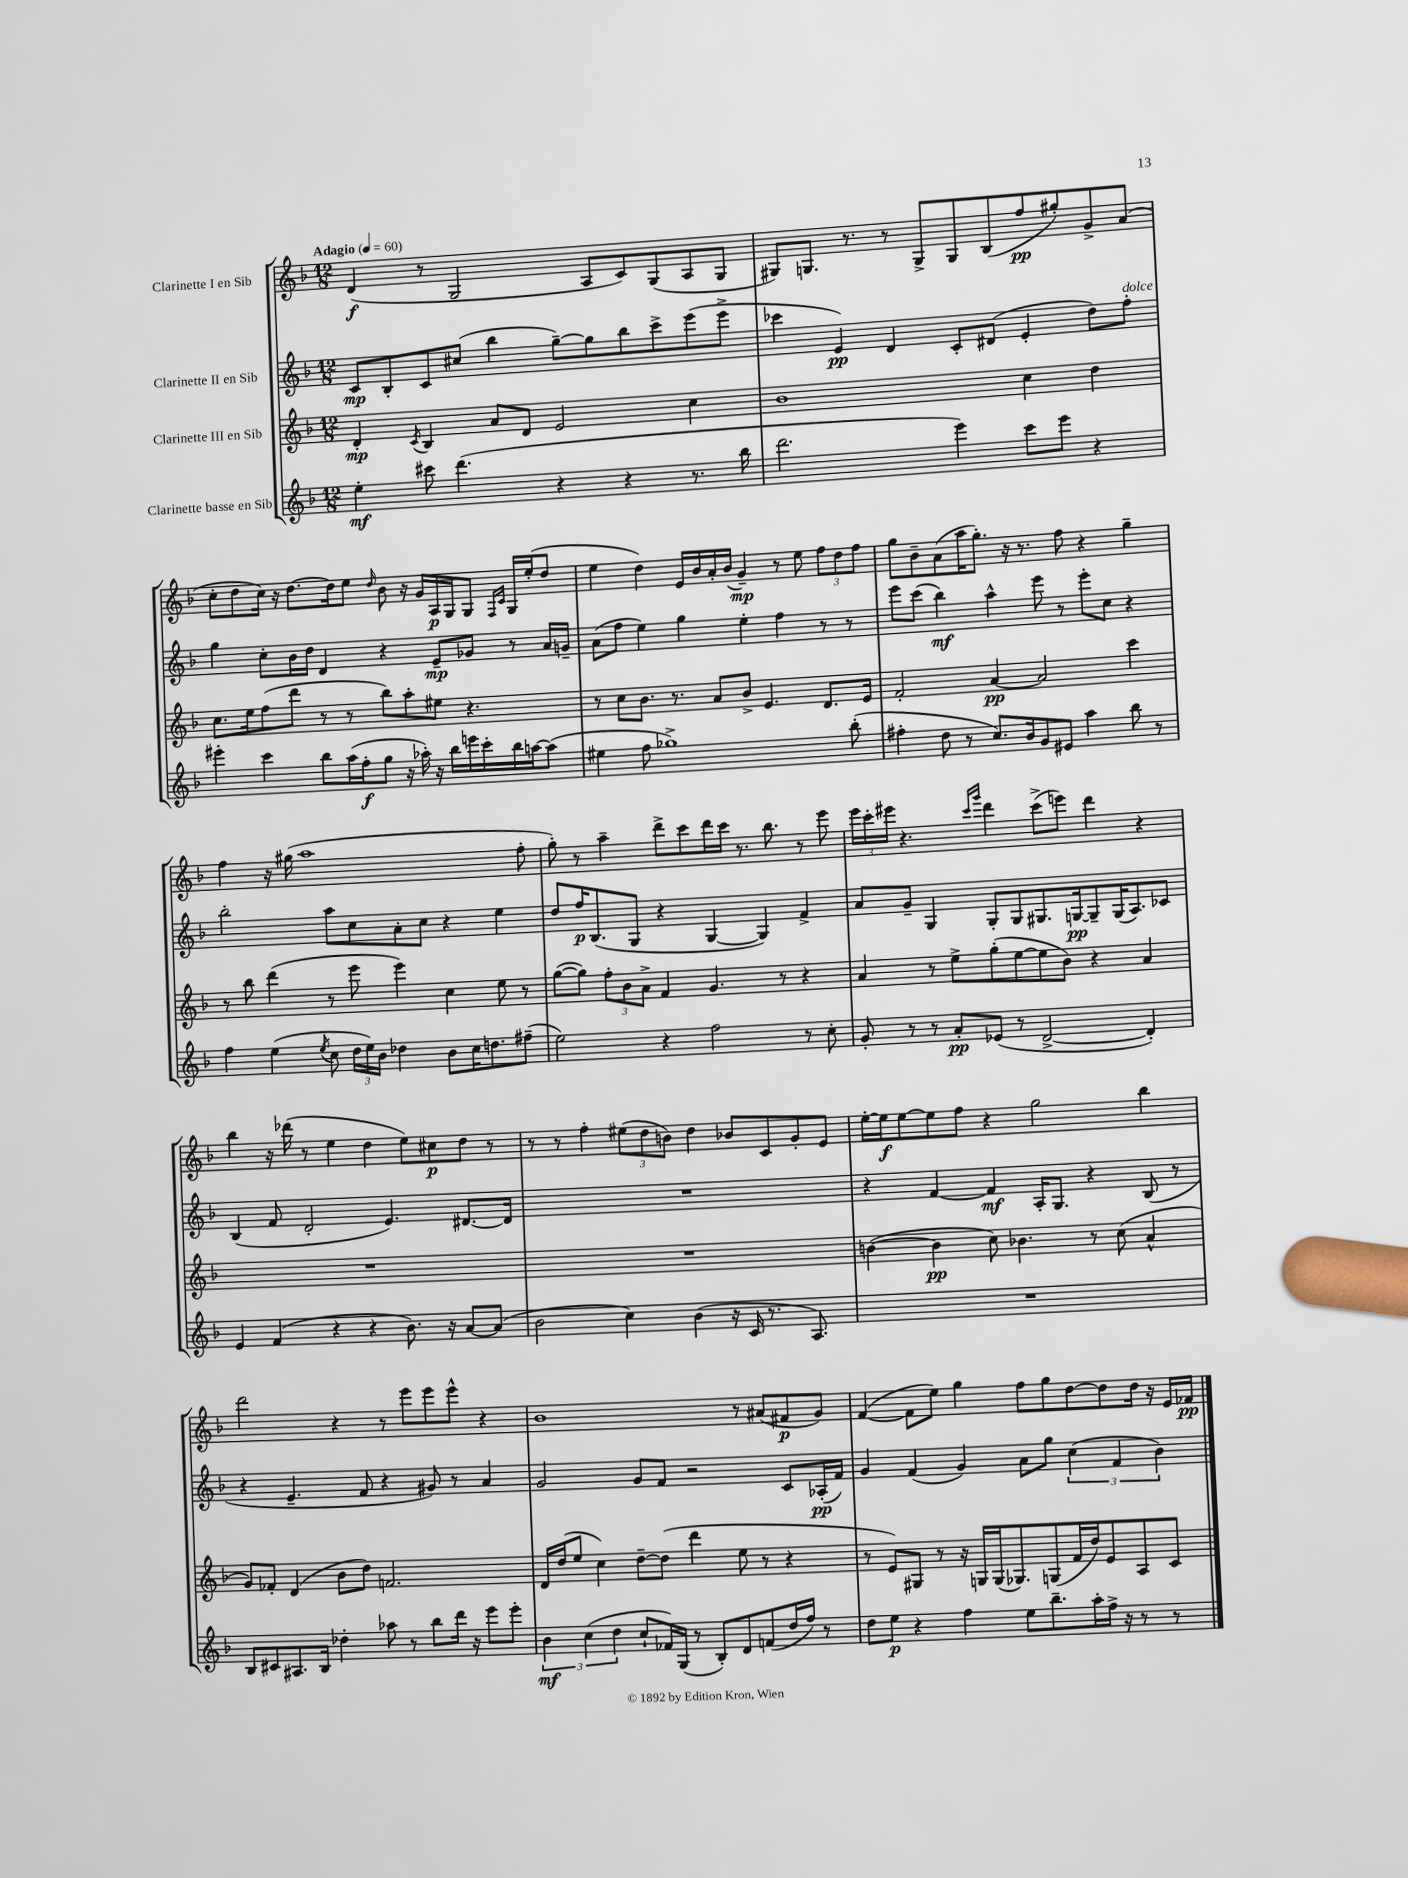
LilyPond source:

<<
\new StaffGroup <<
\new Staff = "s0" \with { instrumentName = "Clarinette I en Sib" } {
    \clef treble \key f \major \numericTimeSignature \time 12/8 \tempo "Adagio" 4 = 60
    \autoBeamOff d'4\f( r8 g2 a8[ c'8) g8( a8 g8] |
    gis8[) g8.] r8. r8 g8[-> g8 bes8( f''8\pp gis''8-.) g'8-> a'8]( |
    c''8[-. d''8 c''16]) r16 d''8.[~ d''16 e''8] \grace { d''16 } bes'8 r16 g'16[ a16\p g16 g8] \grace { f16[ c'16] } g16[ e''16-.( d''8] |
    e''4 d''4) e'16[ bes'16 a'16-. bes'16]( g'4--\mp) r8 e''8 \tuplet 3/2 { f''8[ d''8 f''8] } |
    g''8[ bes'8-- a'8( a''16 g''8.]-.) r16 r8. f''8 r4 g''4-- |
    f''4 r16 gis''16( a''1 f''8-. |
    g''8-.) r8 a''4-- d'''8[-> c'''8 d'''16 c'''16] r8. bes''8. r8 e'''8 |
    \tuplet 3/2 { e'''16[ c'''16-. eis'''16] } r4. \grace { c'''16[ g'''16] } d'''4 c'''8[->( e'''8]) d'''4 r4 |
    bes''4 r16 des'''16( r8 e''4 d''4 e''8[) cis''8\p d''8] r8 |
    r8 r8 f''4-. \tuplet 3/2 { eis''8[( d''8 b'8]) } d''4 bes'8[ c'8 g'8-. e'8] |
    e''16[~-. e''16\f e''8~ e''8 f''8] r4 g''2 bes''4 |
    d'''2 r4 r8 e'''8[ e'''8 e'''8]-^ r4 |
    bes'1 r8 ais'8[( fis'8\p g'8]) |
    f'4~( f'8[ e''8]) g''4 f''8[ g''8 d''8~ d''8 d''16] r16 e'16[ fes'16]\pp \bar "|." |
}
\new Staff = "s1" \with { instrumentName = "Clarinette II en Sib" } {
    \clef treble \key f \major \numericTimeSignature \time 12/8
    \autoBeamOff c'8[\mp bes8-. c'8 cis''8]( bes''4 g''8[~--) g''8 bes''8 c'''8-> e'''8( e'''8]-> |
    ces'''4 e'4\pp) d'4 c'8[-. dis'8]( e'4-. d''8[) f''8]-.^\markup { \italic "dolce" } |
    g''4 c''8[-. bes'16 d''16] d'4 r4 e'8[--\mp ges'8] r8 a'16[ g'16]-- |
    a'8[( f''8] e''4) g''4 e''4-. f''4 r8 r8 |
    e'''8[ c'''8]( bes''4\mf) a''4-^ e'''8 r8 e'''8[-. c''8] r4 |
    bes''2-. a''8[ c''8 a'8-. c''8] r4 e''4 |
    d''8[ f''16\p bes8.( g8] r4 g4~ g4) f'4-> |
    a'8[ g'8]-- g4 g8[-. g8 gis8. g16~\pp g8-- g16( a8.) ces'8] |
    bes4( f'8 d'2-. e'4.) dis'8.[~ dis'16] |
    R1. |
    r4 f'4~ f'4\mf a16[-. g8.] r4 bes8( r8 |
    r4 e'4.-- f'8 r4 gis'8) r8 a'4 |
    g'2 g'8[ f'8] r2 c'8[ aes16-.\pp( f'16]) |
    g'4 f'4( g'4) a'8[ g''8] \tuplet 3/2 { c''4( f'4 bes'4) } \bar "|." |
}
\new Staff = "s2" \with { instrumentName = "Clarinette III en Sib" } {
    \clef treble \key f \major \numericTimeSignature \time 12/8
    \autoBeamOff d'4-.\mp \acciaccatura { c'8 } bes4 a'8[ d'8] e'2 c''4 |
    bes'1 c''4 d''4 |
    c''8.[ e''16 f''8( d'''8] r8 r8 bes''8[) a''8-. eis''8] r4. |
    r8 c''8[ bes'8.] r8. a'8[ bes'8]-> e'4. d'8.[ e'16] |
    f'2-. a'4~\pp a'2 c'''4 |
    r8 bes''8 d'''4( r8 e'''8 e'''4) c''4 e''8 r8 |
    g''8[~( g''8]) \tuplet 3/2 { f''8[-. bes'8 a'8]-> } f'4 g'4. r8 r4 |
    a'4 r8 e''8[-> g''8-.( e''8~ e''8 bes'8]) r4 a'4 |
    R1. |
    R1. |
    b'4~( b'4\pp c''8) bes'4. r8 c''8( a'4-^ |
    g'8[) fes'8]-. d'4( bes'8[ d''8]) f'2. |
    d'16[ d''16( e''8] c''4) d''8[~-- d''8]( d'''4 e''8 r8 r4 |
    r8 e'8[) gis8] r8 r16 g16[ g16( ges8.) g8( f'16 d''16) e'8 a8 c'8] \bar "|." |
}
\new Staff = "s3" \with { instrumentName = "Clarinette basse en Sib" } {
    \clef treble \key f \major \numericTimeSignature \time 12/8
    \autoBeamOff e''4-.\mf cis'''8 d'''4.( r4 r4 r8. bes''16 |
    d'''2. e'''4) c'''8[ e'''8] r4 |
    eis'''4-. c'''4 bes''8[ a''16( f''16-.\f g''8] r16 aes''16-.) r16 bes''16[ e'''16 c'''16-. bes''16 a''16~ a''8]( |
    eis''4 f''8 ges''1->) bes''8-.( |
    fis''4-. d''8 r8 c''8.[) bes'16 g'8 eis'8] a''4 bes''8 r8 |
    f''4 e''4( \acciaccatura { e''8 } c''8 \tuplet 3/2 { d''16[ e''16) bes'16] } des''4 bes'8[ c''16 d''8. fis''8]--( |
    e''2) r4 f''2 r8 c''8-. |
    g'8-. r8 r8 a'8[-.\pp ees'8]( r8 d'2~-> d'4-.) |
    e'4 f'4( r4 r4 bes'8.) r16 a'8[~ a'8]( |
    bes'2 c''4) bes'4( r16 c'16 r8. a8.) |
    R1. |
    bes8[ cis'8 ais8. bes16] des''4-. aes''8 r8 bes''8[ d'''16] r16 e'''8[ e'''8]-. |
    \tuplet 3/2 { bes'4\mf c''4( d''4 } c''8[-! fes'16) g16]( r8 bes8[-.) d'8 f'8( d''16 f''16]) r8 |
    d''8[ e''8]\p r4 f''4 e''8[ bes''8.-- a''16-. f''16]-> r16 r8 r8 \bar "|." |
}
>>
>>
\layout { \context { \Score \remove "Bar_number_engraver" } }
